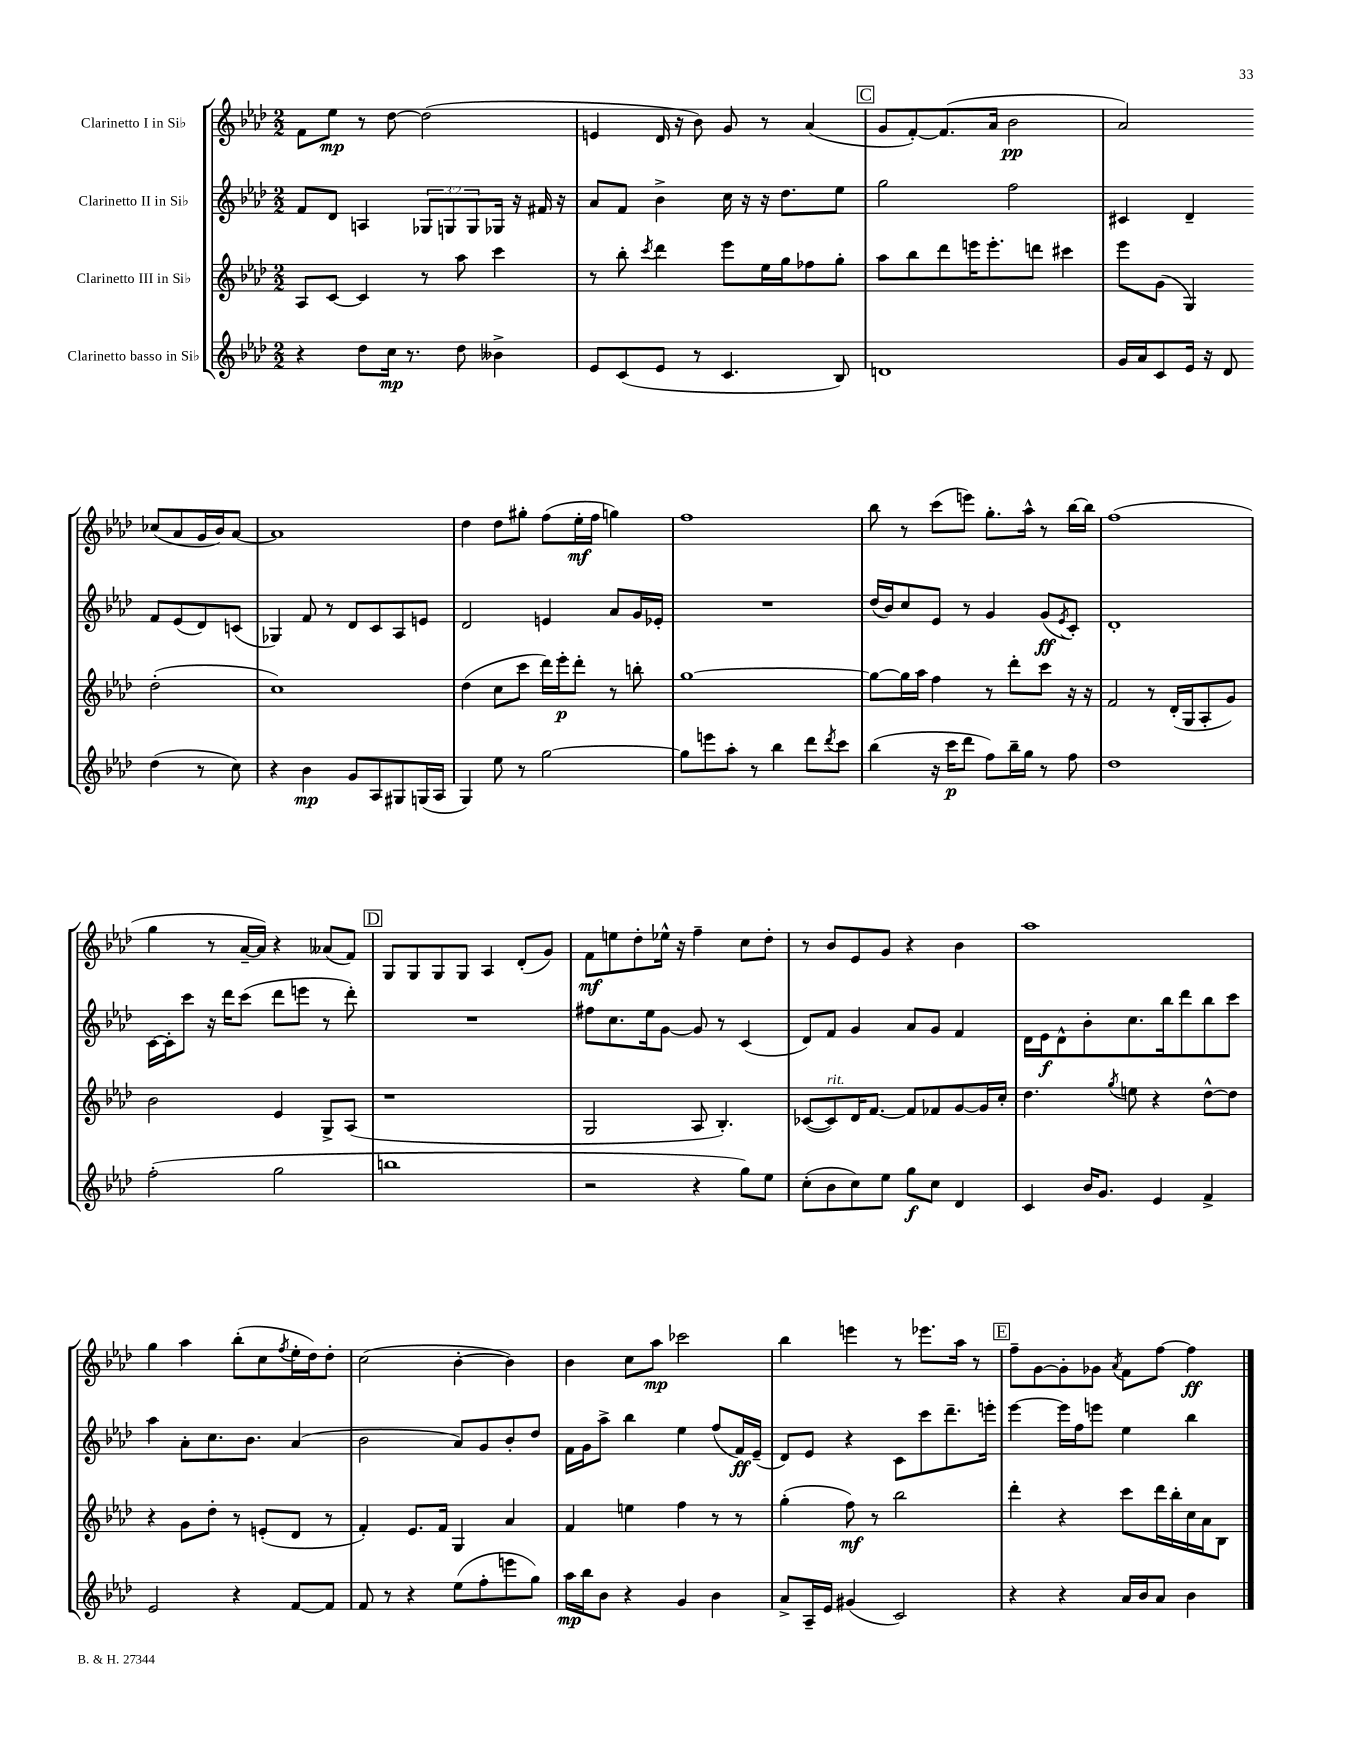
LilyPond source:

<<
\new StaffGroup <<
\new Staff = "s0" \with { instrumentName = "Clarinetto I in Sib" } {
    \clef treble \key aes \major \numericTimeSignature \time 2/2
    f'8 ees''8\mp r8 des''8~ des''2( |
    e'4 des'16 r16 bes'8) g'8 r8 aes'4( |
    \mark \markup { \box "C" } g'8 f'8~-.) f'8.( aes'16 bes'2\pp |
    aes'2) ces''8( aes'8 g'16 bes'16) aes'8~ |
    aes'1 |
    des''4 des''8 gis''8-. f''8( ees''16-.\mf f''16 g''4) |
    f''1 |
    bes''8 r8 c'''8( e'''8) g''8.-. aes''16-^ r8 bes''16~ bes''16 |
    f''1( |
    g''4 r8 aes'16~-- aes'16) r4 aeses'8( f'8) |
    \mark \markup { \box "D" } g8 g8 g8 g8 aes4 des'8-.( g'8) |
    f'8\mf e''8 des''8-. ees''16-^ r16 f''4-- c''8 des''8-. |
    r8 bes'8 ees'8 g'8 r4 bes'4 |
    aes''1 |
    g''4 aes''4 bes''8-.( c''8 \acciaccatura { f''8 } ees''16-. des''16) des''8-. |
    c''2( bes'4~-. bes'4) |
    bes'4 c''8 aes''8\mp ces'''2 |
    bes''4 e'''4 r8 ees'''8. aes''16 r8 |
    \mark \markup { \box "E" } f''8-- g'8~ g'8-. ges'8 \acciaccatura { aes'8 } f'8 f''8~ f''4\ff \bar "|." |
}
\new Staff = "s1" \with { instrumentName = "Clarinetto II in Sib" } {
    \clef treble \key aes \major \numericTimeSignature \time 2/2 \override Staff.TupletNumber.text = #tuplet-number::calc-fraction-text
    f'8 des'8 a4 \tuplet 3/2 { ges8 g8 g8 } ges16 r16 fis'16 r16 |
    aes'8 f'8 bes'4-> c''16 r16 r16 des''8. ees''8 |
    \mark \markup { \box "C" } g''2 f''2 |
    cis'4 des'4-- f'8 ees'8( des'8) c'8( |
    ges4) f'8 r8 des'8 c'8 aes8 e'8 |
    des'2 e'4 aes'8 g'16 ees'16-. |
    R1 |
    des''16( bes'16) c''8 ees'8 r8 g'4 g'8\ff( \acciaccatura { ees'8 } c'8-.) |
    des'1-. |
    c'16~ c'16-. c'''8 r16 des'''16 c'''8( des'''8 e'''8 r8 des'''8-.) |
    \mark \markup { \box "D" } R1 |
    fis''8 c''8. ees''16 g'8~ g'8 r8 c'4( |
    des'8) f'8 g'4 aes'8 g'8 f'4 |
    des'16 ees'16\f des'8-^ bes'8-. c''8. bes''16 des'''8 bes''8 c'''8 |
    aes''4 aes'8-. c''8. bes'8. aes'4( |
    bes'2 aes'8) g'8 bes'8-. des''8 |
    f'16 g'16 aes''8-> bes''4 ees''4 f''8( f'16\ff) ees'16--( |
    des'8) ees'8 r4 c'8 c'''8 des'''8.-- e'''16-. |
    \mark \markup { \box "E" } ees'''4~ ees'''16 f''16 e'''8 ees''4 bes''4 \bar "|." |
}
\new Staff = "s2" \with { instrumentName = "Clarinetto III in Sib" } {
    \clef treble \key aes \major \numericTimeSignature \time 2/2
    aes8 c'8~ c'4 r8 aes''8 c'''4 |
    r8 bes''8-. \acciaccatura { c'''8 } des'''4 ees'''8 ees''16 g''16 fes''8 g''8-. |
    \mark \markup { \box "C" } aes''8 bes''8 des'''8 e'''16 e'''8.-. d'''8 cis'''4 |
    ees'''8 g'8( g4) des''2-.( |
    c''1) |
    des''4( c''8 c'''8 des'''16) ees'''16-.\p des'''8-. r8 b''8-. |
    g''1~ |
    g''8~ g''16 aes''16 f''4 r8 des'''8-. c'''8 r16 r16 |
    f'2 r8 des'16-.( g16 aes8-. g'8) |
    bes'2 ees'4 g8-> aes8( |
    \mark \markup { \box "D" } r1 |
    g2 aes8 bes4.-.) |
    ces'8~( ces'8^\markup { \italic "rit." }) des'16 f'8.~ f'8 fes'8 g'8~ g'16 c''16-. |
    des''4. \acciaccatura { g''8 } e''8 r4 des''8~-^ des''8 |
    r4 g'8 des''8-. r8 e'8-.( des'8 r8 |
    f'4-.) ees'8. f'16 g4 aes'4 |
    f'4 e''4 f''4 r8 r8 |
    g''4-.( f''8\mf) r8 bes''2 |
    \mark \markup { \box "E" } des'''4-. r4 c'''8 des'''16 bes''16-. c''16 aes'16 bes8 \bar "|." |
}
\new Staff = "s3" \with { instrumentName = "Clarinetto basso in Sib" } {
    \clef treble \key aes \major \numericTimeSignature \time 2/2
    r4 des''8 c''16\mp r8. des''8 beses'4-> |
    ees'8 c'8( ees'8 r8 c'4. bes8) |
    \mark \markup { \box "C" } d'1 |
    g'16 aes'16 c'8 ees'16 r16 des'8 des''4( r8 c''8) |
    r4 bes'4\mp g'8 aes8 gis8 g16( aes16 |
    g4) ees''8 r8 g''2~ |
    g''8 e'''8 aes''8-. r8 bes''4 des'''8 \acciaccatura { des'''8 } c'''8 |
    bes''4( r16 c'''16\p des'''8 f''8) bes''16-- g''16 r8 f''8 |
    des''1 |
    f''2-.( g''2 |
    \mark \markup { \box "D" } b''1 |
    r2 r4 g''8) ees''8 |
    c''8-.( bes'8 c''8) ees''8 g''8\f c''8 des'4 |
    c'4 bes'16 g'8. ees'4 f'4-> |
    ees'2 r4 f'8~ f'8 |
    f'8 r8 r4 ees''8( f''8-. e'''8 g''8) |
    aes''16\mp bes''16 bes'8 r4 g'4 bes'4 |
    aes'8-> aes16-- ees'16 gis'4( c'2) |
    \mark \markup { \box "E" } r4 r4 aes'16 bes'16 aes'8 bes'4 \bar "|." |
}
>>
>>
\layout { \context { \Score \remove "Bar_number_engraver" } }
